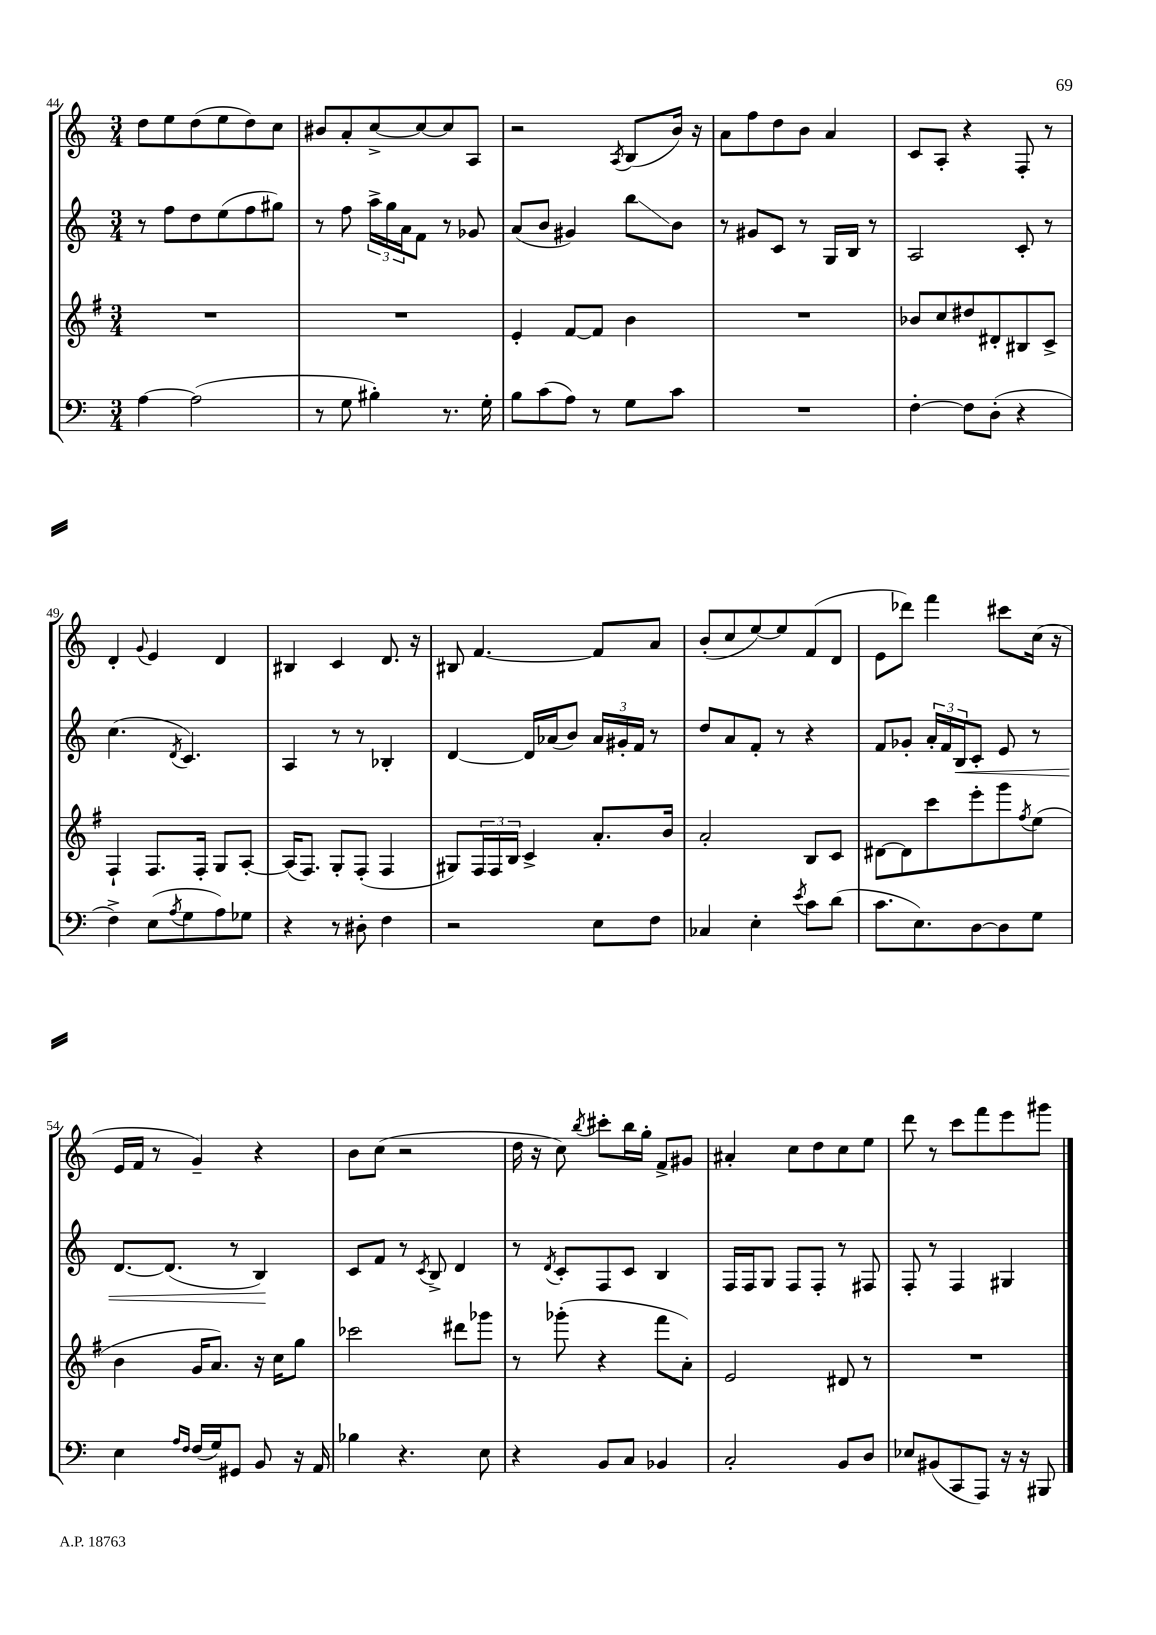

**kern	**kern	**kern	**kern
*staff4	*staff3	*staff2	*staff1
*clefF4	*clefG2	*clefG2	*clefG2
*k[]	*k[f#]	*k[]	*k[]
*M3/4	*M3/4	*M3/4	*M3/4
[4A	2.r	8r	8dd
.	.	8ff	8ee
(2A]	.	8dd	(8dd
.	.	(8ee	8ee
.	.	8ff	8dd)
.	.	8gg#)	8cc
=	=	=	=
8r	2.r	8r	8b#
8G	.	8ff	8a'
4B#')	.	24aa^	[8cc^
.	.	24gg	.
.	.	24a	.
.	.	8f	8cc_
8.r	.	8r	8cc]
.	.	8g-	8A
16G'	.	.	.
=	=	=	=
8B	4e'	(8a	2r
(8c	.	8b	.
8A)	[8f#	4g#)	.
8r	8f#]	.	.
.	.	.	8qA
8G	4b	8bb	(8B
8c	.	8b	16b)
.	.	.	16r
=	=	=	=
2.r	2.r	8r	8a
.	.	8g#	8ff
.	.	8c	8dd
.	.	8r	8b
.	.	16G	4a
.	.	16B	.
.	.	8r	.
=	=	=	=
[4F'	8b-	2A	8c
.	8cc	.	8A'
8F]	8dd#	.	4r
(8D'	8d#'	.	.
4r	8B#	8c'	8F'
.	8c^	8r	8r
=	=	=	=
4F^)	4F#`	(4.cc	4d'
.	.	.	8qqg
(8E	8.F#	.	4e
8qA	.	8qd	.
8G	.	4.c)	.
.	16F#'	.	.
8A)	8G	.	4d
8G-	[8A'	.	.
=	=	=	=
4r	(16A]	4A	4B#
.	8.F#)	.	.
8r	8G'	8r	4c
8D#'	(8F#'	8r	.
4F	4F#	4B-'	8.d
.	.	.	16r
=	=	=	=
2r	8G#)	[4d	8B#
.	24F#	.	[4.f
.	24F#	.	.
.	24B	.	.
.	4c^	16d]	.
.	.	(16a-	.
.	.	8b)	.
8E	8.a'	24a-	8f]
.	.	24g#'	.
.	.	24f	.
8F	.	8r	8a
.	16b	.	.
=	=	=	=
4C-	2a'	8dd	(8b'
.	.	8a	8cc
4E'	.	8f'	[8ee)
.	.	8r	8ee]
8qe	.	.	.
8c	8B	4r	(8f
(8d	8c	.	8d
=	=	=	=
8.c	[8d#	8f	8e
.	8d#]	8g-'	8ddd-)
8.E)	.	.	.
.	8ccc	24a'	4fff
.	.	24f	.
.	.	24B	.
[8D	8eee'	8c'	.
8D]	8ggg	8e	8ccc#
.	8qff#	.	.
8G	(8ee	8r	(16cc
.	.	.	16r
=	=	=	=
4E	4b	[8.d	16e
.	.	.	16f
.	.	.	8r
.	.	(8.d]	.
16qqA	.	.	.
16qqF	.	.	.
(16F	16g	.	4g~)
16G)	8.a)	.	.
8GG#	.	8r	.
8BB	16r	4B)	4r
.	16cc	.	.
16r	8gg	.	.
16AA	.	.	.
=	=	=	=
4B-	2ccc-	8c	8b
.	.	8f	(8cc
4.r	.	8r	2r
.	.	8qc	.
.	.	8B^	.
.	8ddd#	4d	.
8E	8ggg-	.	.
=	=	=	=
4r	8r	8r	16dd
.	.	.	16r
.	.	8qd	.
.	(8ggg-'	8c'	8cc)
.	.	.	8qbb
8BB	4r	8F	8ccc#'
8C	.	8c	16bb
.	.	.	16gg'
4BB-	8fff#	4B	8f^
.	8a')	.	8g#
=	=	=	=
2C'	2e	16F	4a#'
.	.	16F	.
.	.	8G	.
.	.	8F	8cc
.	.	8F'	8dd
8BB	8d#	8r	8cc
8D	8r	8F#	8ee
=	=	=	=
8E-	2.r	8F'	8ddd
(8BB#	.	8r	8r
8CC	.	4F	8ccc
8AAA)	.	.	8fff
16r	.	4G#	8eee
16r	.	.	.
8BBB#	.	.	8ggg#
==	==	==	==
*-	*-	*-	*-
